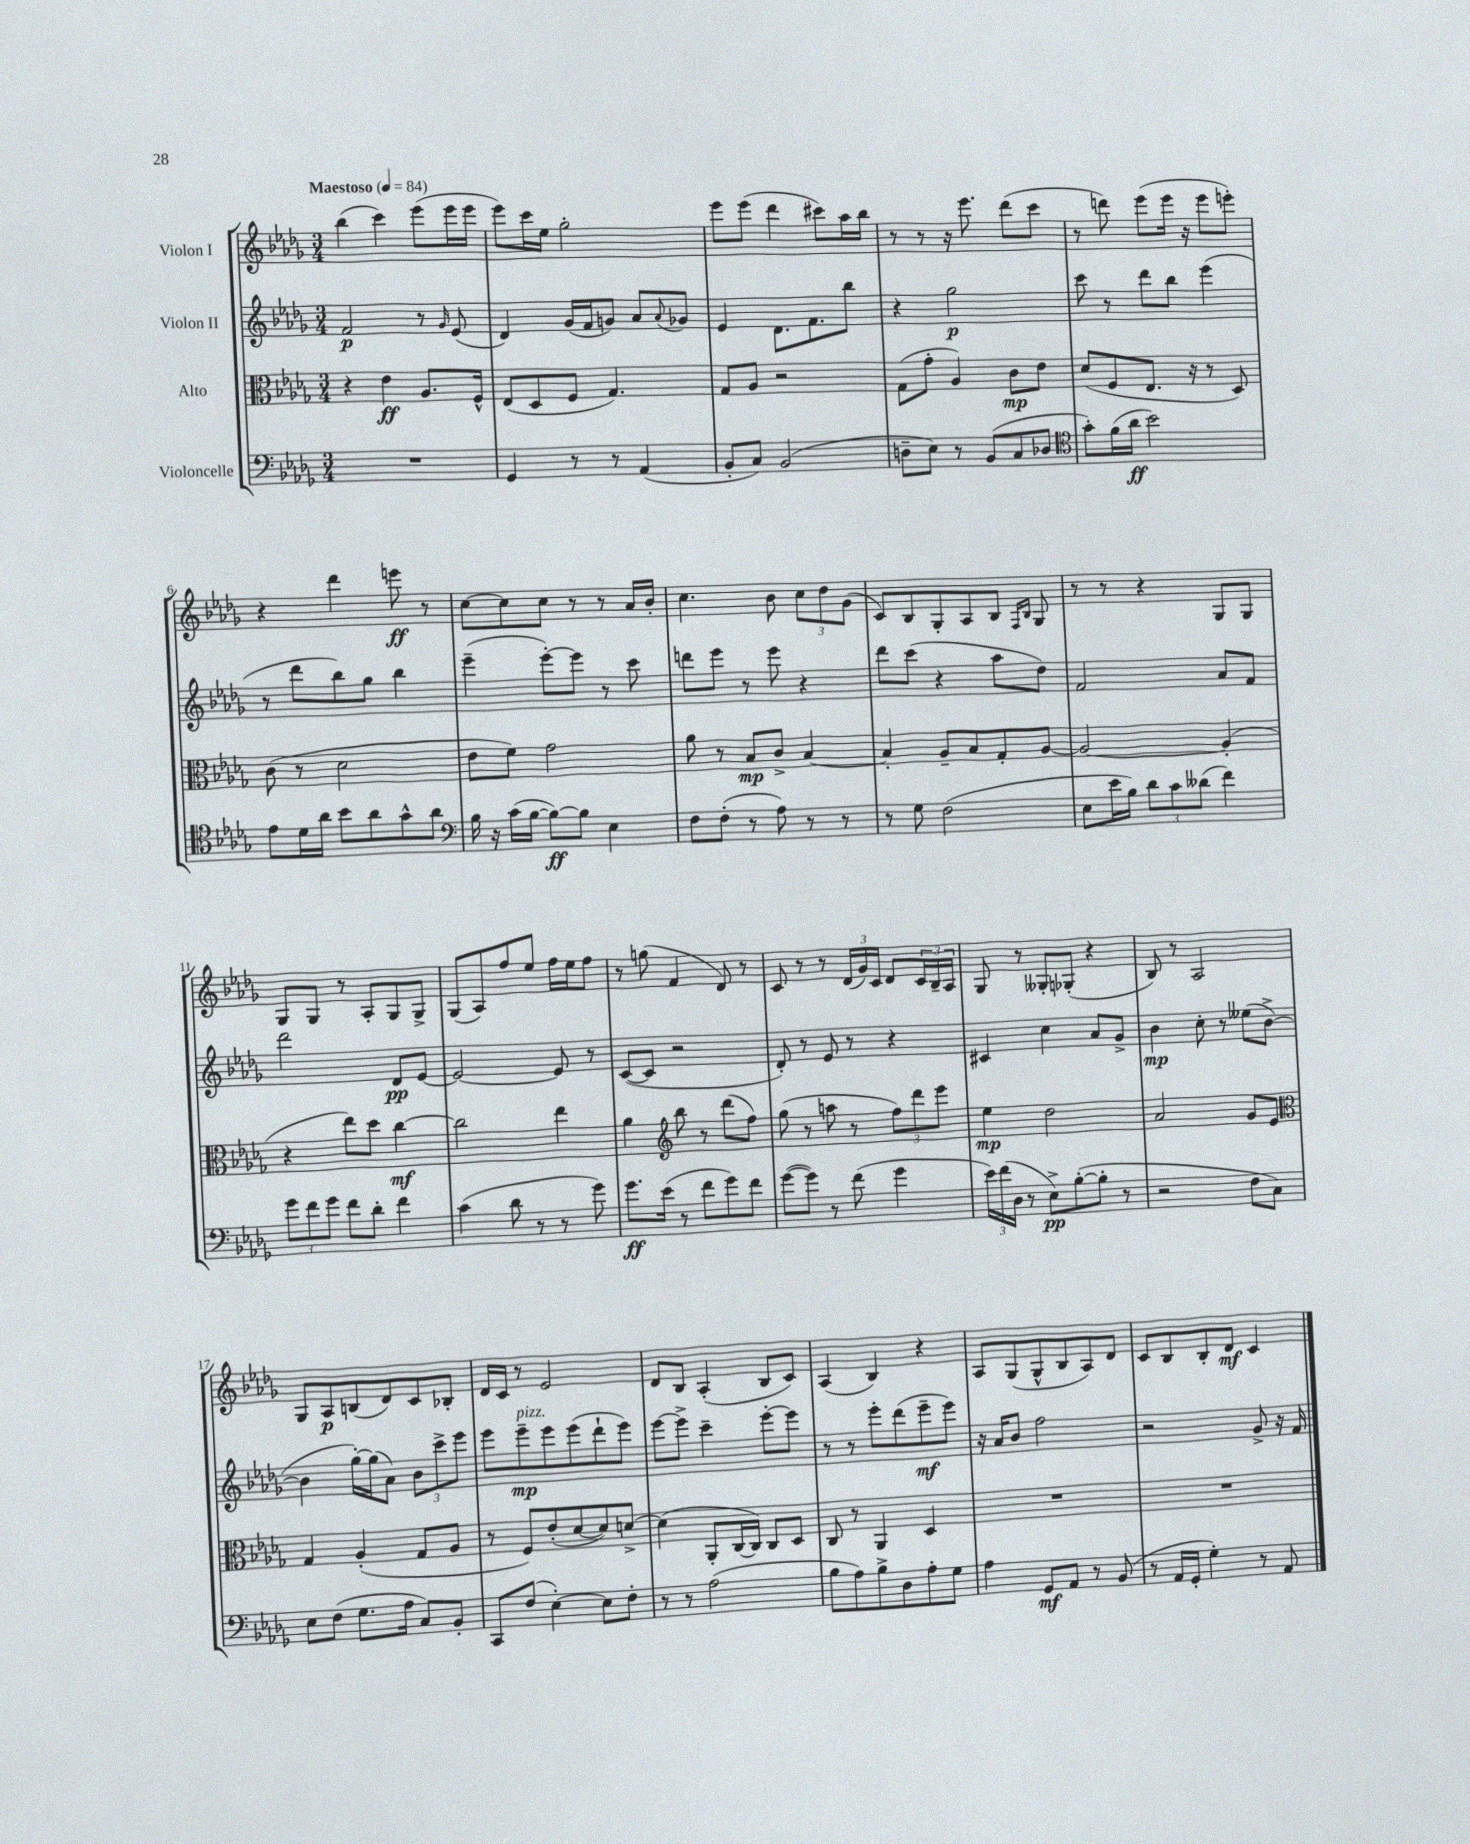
<<
\new StaffGroup <<
\new Staff = "s0" \with { instrumentName = "Violon I" } {
    \clef treble \key des \major \numericTimeSignature \time 3/4 \tempo "Maestoso" 4 = 84
    bes''4( c'''4) ees'''8( ees'''16 ees'''16 |
    ees'''8) c'''16 ees''16 ges''2-. |
    ees'''8 ees'''8( des'''4 cis'''8) aes''16 bes''16 |
    r8 r8 r16 ees'''8. des'''8( c'''8 |
    r8 d'''8) ees'''8( ees'''16 r16 ees'''8 e'''8-.) |
    r4 des'''4 e'''8\ff r8 |
    c''8~ c''8 c''8 r8 r8 aes'16 bes'16-. |
    c''4. bes'8 \tuplet 3/2 { c''8 des''8 ges'8( } |
    c'8) bes8 ges8-. aes8 bes8 \grace { f16 bes16 } ges8 |
    r8 r8 r4 ges8 ges8 |
    ges8 ges8 r8 aes8-. ges8 ges8-> |
    ges8( aes8) f''8 ees''8 f''16 ees''16 f''8 |
    r8 g''8( f'4 des'8) r8 |
    c'8 r8 r8 \tuplet 3/2 { des'16( ges'16) c'16 } des'8 \tuplet 3/2 { c'16 bes16-- aes16 } |
    ges8 r8 geses8-. ges8-.( r4 |
    bes8) r8 aes2 |
    ges8 aes8\p b8( des'8) c'8 bes8-. |
    des'16 c'16 r8 ees'2 |
    des'8 bes8 aes4-.( bes8 c'8) |
    aes4( bes4) r4 |
    aes8 ges8( ges8-^ bes8 aes8) des'8 |
    c'8 bes8 bes8-. des'8\mf c'4 \bar "|." |
}
\new Staff = "s1" \with { instrumentName = "Violon II" } {
    \clef treble \key des \major \numericTimeSignature \time 3/4
    f'2\p r8 \grace { ges'16 } ees'8( |
    des'4) ges'16( f'16 g'8) aes'8 \appoggiatura { aes'8 } ges'8 |
    ees'4 des'8. f'8. bes''8 |
    r4 ges''2\p |
    c'''8 r8 des'''8 bes''8 ees'''4( |
    r8 des'''8 bes''8) ges''8 bes''4 |
    ees'''4--( ees'''8~-.) ees'''8 r8 c'''8 |
    d'''8 ees'''8 r8 ees'''8 r4 |
    des'''8 c'''8( r4 aes''8 des''8) |
    f'2 aes'8 f'8 |
    des'''2 des'8\pp ees'8~ |
    ees'2~ ees'8 r8 |
    c'8~( c'8 r2 |
    des'8-.) r8 ees'8 r8 r4 |
    cis'4 c''4 aes'8 ges'8-> |
    bes'4\mp c''8-. r8 eeses''8( bes'8~-> |
    bes'4 ges''16~-.) ges''16( aes'8) \tuplet 3/2 { bes'8 c'''8-> ees'''8 } |
    ees'''8 ees'''8--\mp^\markup { \italic "pizz." } ees'''8 ees'''8( des'''8-! ees'''8) |
    ees'''8~ ees'''8-> c'''4-- ees'''8~-. ees'''8 |
    r8 r8 ees'''8-. des'''8( ees'''8--\mf ees'''8) |
    r16 aes'16 bes'8 f''2 |
    r2 ges'8-> r16 f'16 \bar "|." |
}
\new Staff = "s2" \with { instrumentName = "Alto" } {
    \clef alto \key des \major \numericTimeSignature \time 3/4
    r4 ees'4\ff aes8. f16-^ |
    ees8( des8 f8 ges4.) |
    ges8 aes8 r2 |
    ges8( ges'8-. aes4) c'8\mp ees'8 |
    des'8( f8 ees8. r16 r8 des8) |
    c'8( r8 des'2 |
    ees'8 f'8) ges'2 |
    aes'8 r8 bes8\mp c'8-> bes4~ |
    bes4-. aes8-- bes8 ges8-. aes8~ |
    aes2~ aes4-.( |
    r4 ees''8) des''8 c''4~\mf |
    c''2 ees''4 |
    aes'4 \clef treble bes''8 r8 des'''8( f''8) |
    ges''8( r8 a''8 r8 \tuplet 3/2 { f''8) des'''8 ees'''8 } |
    ees''4\mp des''2 |
    aes'2 ges'8 ees'8 |
    \clef alto ges4 aes4-.( ges8 aes8 |
    r8 f8) ees'8-.( des'8~ des'8) d'8~-> |
    d'4( aes,8-. c16~ c16) c8 des8 |
    c8 r8 aes,4 des4 |
    R2. |
    R2. \bar "|." |
}
\new Staff = "s3" \with { instrumentName = "Violoncelle" } {
    \clef bass \key des \major \numericTimeSignature \time 3/4
    R2. |
    ges,4 r8 r8 aes,4( |
    bes,8-. c8) bes,2( |
    d8-- ees8) r8 bes,8( c8 des8 |
    \clef tenor ges'8-.) f'16( aes'16\ff bes'2) |
    ees'8 des'16 aes'16 bes'8 aes'8 ges'8-^ aes'8 |
    \clef bass bes16 r16 c'16( bes16~ bes8~\ff) bes8 ees4 |
    f8 f8-.( r8 aes8) r8 r8 |
    r8 ges8 f2( |
    ees8 ees'16 bes16) \tuplet 3/2 { des'8 c'8 deses'8( } f'4) |
    \tuplet 3/2 { ges'8 f'8 ges'8 } f'8 des'8-. f'4 |
    c'4( des'8 r8 r8 ges'8) |
    ges'8.\ff ees'16( r8 f'8 ges'8) f'8 |
    ges'8~( ges'8) r8 f'8( ges'4 |
    \tuplet 3/2 { ees'16) f'16( des16 } r8 ees8->\pp) bes8~-.( bes8-. r8 |
    r2 f8 c8) |
    ees8 f8( ges8. aes16 c8) bes,8-. |
    c,8 f8( ees4~-.) ees8 f8-. |
    r8 r8 aes2( |
    bes8 aes8) bes8-> des8 aes8-. ges8 |
    aes4 ges,8\mf aes,8 r8 bes,8( |
    r8 aes,16 ges,16-. ges4-.) r8 aes,8 \bar "|." |
}
>>
>>
